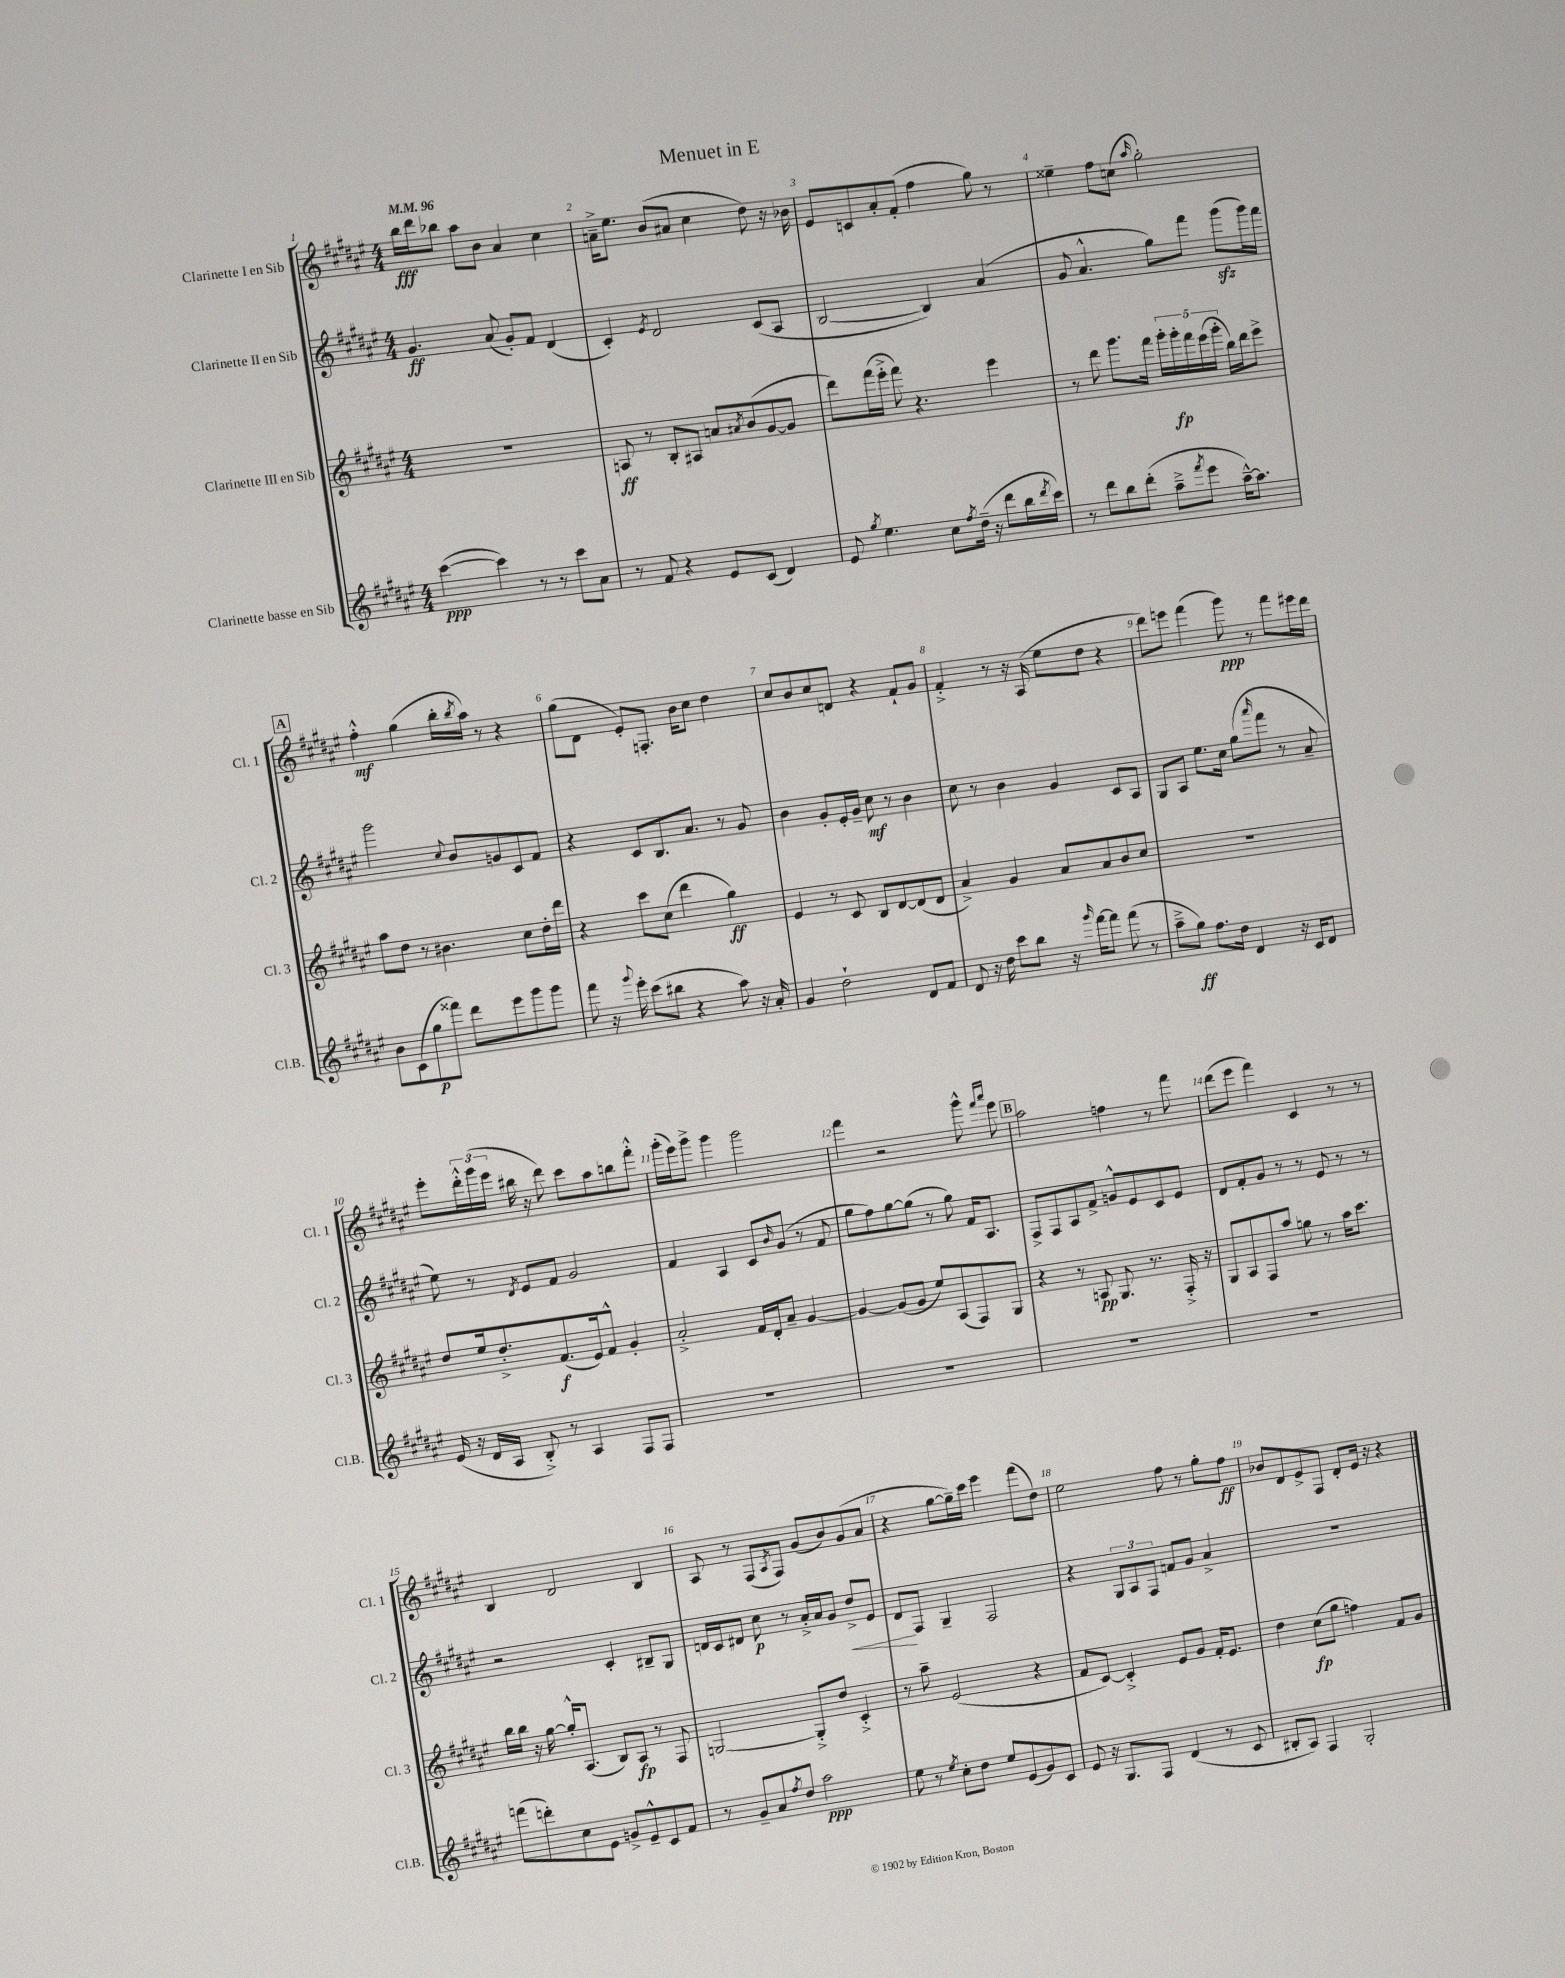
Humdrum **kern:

**kern	**dynam	**kern	**dynam	**kern	**dynam	**kern	**dynam
*part4	*part4	*part3	*part3	*part2	*part2	*part1	*part1
*staff4	*staff4	*staff3	*staff3	*staff2	*staff2	*staff1	*staff1
*I"Clarinette basse en Sib	*	*I"Clarinette III en Sib	*	*I"Clarinette II en Sib	*	*I"Clarinette I en Sib	*
*I'Cl.B.	*	*I'Cl. 3	*	*I'Cl. 2	*	*I'Cl. 1	*
*clefG2	*	*clefG2	*	*clefG2	*	*clefG2	*
*k[f#c#g#d#a#e#]	*	*k[f#c#g#d#a#e#]	*	*k[f#c#g#d#a#e#]	*	*k[f#c#g#d#a#e#]	*
*M4/4	*	*M4/4	*	*M4/4	*	*M4/4	*
*MM96	*	*MM96	*	*MM96	*	*MM96	*
=1	=1	=1	=1	=1	=1	=1	=1
([4ccc#\	ppp	1r	.	4.g#/	ff	16bb\LL	fff
.	.	.	.	.	.	16ddd#\J	.
.	.	.	.	.	.	8bb-X\J	.
4ccc#\])	.	.	.	.	.	8aa#\L	.
.	.	.	.	(8a#/	.	8b\J	.
8r	.	.	.	8g#'/L)	.	4a#/	.
8r	.	.	.	8f#/J	.	.	.
8ccc#\L	.	.	.	(4d#/	.	4cc#\	.
8a#\J	.	.	.	.	.	.	.
=2	=2	=2	=2	=2	=2	=2	=2
8r	.	8An/	ff	4c#'/)	.	16an~^\KL	.
.	.	.	.	.	.	8.ee#\J	.
8f#/	.	8r	.	.	.	.	.
.	.	.	.	8qe#/	.	.	.
4r	.	8B'/L	.	2d#/	.	(8b/L	.
.	.	8A#X/J	.	.	.	8a#X/J	.
8e#/L	.	8an/L	.	.	.	4cc#\	.
.	.	8qa#X/	.	.	.	.	.
(8c#/J	.	(8b/	.	.	.	.	.
4d#/)	.	[8g#/	.	(8c#/L	.	8dd#\)	.
.	.	8g#/J]	.	8A#/J	.	16r	.
.	.	.	.	.	.	16b-X\	.
=3	=3	=3	=3	=3	=3	=3	=3
8e#/	.	8ddd#\L)	.	[2B/	.	8e#/L	.
8qgg#/	.	.	.	.	.	.	.
4.ee#\	.	(16fff#\L	.	.	.	8cn/	.
.	.	16eee#'^\JJ	.	.	.	.	.
.	.	8fff#\)	.	.	.	8a#'/	.
.	.	4.r	.	.	.	(8f#'/J	.
8cc#\L	.	.	.	4B/])	.	4ff#\	.
8qff#/	.	.	.	.	.	.	.
(16dd#~\Jk	.	.	.	.	.	.	.
16r	.	.	.	.	.	.	.
8ddd#\L	.	4eee#\	.	(4a#/	.	8gg#\)	.
16bb\L	.	.	.	.	.	8r	.
8qddd#/	.	.	.	.	.	.	.
16ccc#\JJ)	.	.	.	.	.	.	.
=4	=4	=4	=4	=4	=4	=4	=4
8r	.	8r	.	8g#/	.	4ee##X~\	.
8ddd#\L	.	8ddd#\	.	4.a#^^/	.	.	.
8bb\	.	8.ggg#\L	.	.	.	8ff#\L	.
(8ddd#'\J	.	.	.	.	.	(8ccn\J	.
.	.	16fff#\Jk	.	.	.	.	.
.	.	.	.	.	.	16qqaa#/	.
8aa#~^\L	.	20ggg#'\LL	.	8gg#\L)	.	2gg#'\)	.
.	.	20ggg#'\	fp	.	.	.	.
.	.	20fff#\	.	.	.	.	.
8qfff#/	.	.	.	.	.	.	.
8eee#\J	.	.	.	8fff#\J	.	.	.
.	.	(20eee#\	.	.	.	.	.
.	.	20ggg#'\JJ	.	.	.	.	.
[16aa#~^^\KL)	.	16bb\LL)	.	(8ggg#zz\L	.	.	.
8.aa#\J]	.	16ddd#\J	.	.	.	.	.
.	.	8eee#^\J	.	16ggg#\L)	.	.	.
.	.	.	.	16fff#\JJ	.	.	.
!!LO:LB:g=z
!!LO:REH:place=s1:t=A
=5	=5	=5	=5	=5	=5	=5	=5
8b\L	.	8aa#\L	.	2ggg#\	.	4ff#'^^\	mf
(8c#\	.	8dd#\J	.	.	.	.	.
8gg#\	p	8r	.	.	.	(4gg#\	.
8fff##X\J)	.	4.b#X\	.	.	.	.	.
.	.	.	.	8qqcc#/	.	.	.
8ddd#\L	.	.	.	8b/L	.	16bb'\LL	.
.	.	.	.	.	.	8qbb/	.
.	.	.	.	.	.	16aa#\JJ)	.
8eee#\	.	.	.	8gn/	.	8r	.
8ggg#\	.	8cc#\L	.	8c#/	.	4r	.
8ggg#\J	.	16dd#'\L	.	8f#/J	.	.	.
.	.	16ddd#\JJ	.	.	.	.	.
=6	=6	=6	=6	=6	=6	=6	=6
8fff#\	.	4r	.	4r	.	(8gg#\L	.
16r	.	.	.	.	.	8d#\J	.
8qqggg#/	.	.	.	.	.	.	.
16eee#'\	.	.	.	.	.	.	.
(8ccc#\L	.	8ccc#\L	.	8c#/L	.	8e#'/L)	.
8bb#X\J	.	(8cc#\J	.	8.B/	.	8.Fn'/J	.
4r	.	4ddd#\	.	.	.	.	.
.	.	.	.	8.a#/J	.	16b\KL	.
.	.	.	.	.	.	8cc#\J	.
8aa#\)	.	4gg#\)	ff	8r	.	4dd#\	.
16r	.	.	.	8g#/	.	.	.
16a#'/	.	.	.	.	.	.	.
=7	=7	=7	=7	=7	=7	=7	=7
4g#/	.	4e#/	.	4b\	.	8cc#/L	.
.	.	.	.	.	.	8b/	.
2dd#`\	.	8r	.	8g#'/L	.	8cc#/	.
.	.	8c#/	.	16e#'/L	.	8dn/J	.
.	.	.	.	16g#~/JJ	.	.	.
.	.	8B/L	.	8cc#\	mf	4r	.
.	.	[8d#/	.	8r	.	.	.
8d#/L	.	(8d#/]	.	4b\	.	8f#`/L	.
8f#/J	.	8d#/J	.	.	.	8g#/J	.
=8	=8	=8	=8	=8	=8	=8	=8
8d#/	.	4a#^/)	.	8cc#\	.	4f#'^/	.
16r	.	.	.	8r	.	.	.
16dd#\	.	.	.	.	.	.	.
8ccc#\L	.	4g#/	.	4b\	.	8r	.
8bb\J	.	.	.	.	.	16r	.
.	.	.	.	.	.	(16A#/	.
16r	.	8a#/L	.	4g#/	.	8ee#\L	.
16qqggg#/	.	.	.	.	.	.	.
[16fff#\KL	.	.	.	.	.	.	.
8fff#\J]	.	8a#/	.	.	.	8dd#\J	.
(8fff#\	.	8b/	.	8c#/L	.	4r	.
8r	.	8cc#/J	.	8A#/J	.	.	.
=9	=9	=9	=9	=9	=9	=9	=9
8aa#~^\L	.	1r	.	8G#/L	.	8ddd#\L)	.
8gg#\J)	ff	.	.	8A#/J	.	8eeen\J	.
8.ff#\L	.	.	.	8.ee#\L	.	(4fff#\	.
16dd#\Jk	.	.	.	16cc#\Jk	.	.	.
4d#/	.	.	.	(8gg#\L	.	8ggg#\)	ppp
.	.	.	.	16qqaaa#/	.	.	.
.	.	.	.	8fff#\J	.	8r	.
16r	.	.	.	8r	.	8fff#\L	.
16c#/KL	.	.	.	.	.	.	.
8d#/J	.	.	.	8a#~/	.	16eee#X\L	.
.	.	.	.	.	.	16ddd#\JJ	.
!!LO:LB:g=z
=10	=10	=10	=10	=10	=10	=10	=10
(16e#/	.	8dd#/L	.	8ee#\)	.	8eee#'\L	.
16r	.	.	.	.	.	.	.
16d#/LL	.	16ee#/k	.	8r	.	24ddd#'^^\L	.
.	.	.	.	.	.	(24ggg#\	.
16A#/JJ	.	8.dd#'^/	.	.	.	.	.
.	.	.	.	.	.	24eee#\JJ	.
.	.	.	.	8qd#/	.	.	.
8B'^/)	.	.	.	8e#/L	.	16bb#X\	.
.	.	.	.	.	.	16r	.
8r	.	(8.f#/	f	8f#/J	.	8ddd#\)	.
4A#/	.	.	.	2g#/	.	8ccc#\L	.
.	.	16e#/k)	.	.	.	.	.
.	.	8f#^^/J	.	.	.	8aa#\	.
8F#/L	.	4g#'/	.	.	.	8bbn\	.
8F#/J	.	.	.	.	.	8fff#'^^\J	.
=11	=11	=11	=11	=11	=11	=11	=11
1r	.	2a#'^/	.	4f#/	.	(16ggg#'\LL	.
.	.	.	.	.	.	16eee#\J)	.
.	.	.	.	.	.	8ggg#^\J	.
.	.	.	.	4A#/	.	4ggg#\	.
.	.	16f#/LL	.	8c#/L	.	2ggg#\	.
.	.	16d#'/J	.	.	.	.	.
.	.	.	.	16qqb/	.	.	.
.	.	8a#~/J	.	(8g#/J	.	.	.
.	.	[4g#/	.	8r	.	.	.
.	.	.	.	8f#/	.	.	.
=12	=12	=12	=12	=12	=12	=12	=12
1r	.	4g#/_	.	8gg#\L	.	4fff#\	.
.	.	.	.	8ff#\)	.	.	.
.	.	(8g#/L]	.	[8gg#\	.	2r	.
.	.	8g#/J	.	(8gg#\J]	.	.	.
.	.	8ee#/L)	.	8r	.	.	.
.	.	(8A#/	.	8gg#\)	.	.	.
.	.	8F#/)	.	16f#/KL	.	8ggg#^^\	.
.	.	.	.	8.A#/J	.	.	.
.	.	.	.	.	.	16qqfff#/LL	.
.	.	.	.	.	.	16qqaaa#/JJ	.
.	.	8G#/J	.	.	.	8eee#\	.
!!LO:REH:place=s1:t=B
=13	=13	=13	=13	=13	=13	=13	=13
1r	.	4r	.	8F#^/L	.	2aa#\	.
.	.	.	.	8F#/	.	.	.
.	.	8r	.	8A#/	.	.	.
.	.	8An/	pp	8f#^/J	.	.	.
.	.	8.G#/	.	8gn^^/L	.	4ffn\	.
.	.	.	.	8e#/	.	.	.
.	.	8.r	.	.	.	.	.
.	.	.	.	8c#/	.	8r	.
.	.	16F#'^/	.	8e#/J	.	8fff#\	.
.	.	16r	.	.	.	.	.
=14	=14	=14	=14	=14	=14	=14	=14
1r	.	8G#/L	.	8d#/L	.	(8ddd#\L	.
.	.	8A#/	.	8f#'/	.	8eee#\J	.
.	.	8F#/	.	8g#/J	.	4fff#\)	.
.	.	8aa#/J	.	8r	.	.	.
.	.	8ggn\	.	8r	.	4c#/	.
.	.	8r	.	8e#/	.	.	.
.	.	16aa#\KL	.	8r	.	8r	.
.	.	8.ccc#\J	.	.	.	.	.
.	.	.	.	8r	.	8r	.
!!LO:LB:g=z
=15	=15	=15	=15	=15	=15	=15	=15
(8fffn\L	.	16bb\LL	.	2r	.	4B/	.
.	.	16bb\JJ	.	.	.	.	.
8dddn'\)	.	16r	.	.	.	.	.
.	.	[16gg#\	.	.	.	.	.
8cc#\	.	16gg#'^^/KL]	.	.	.	2d#/	.
.	.	(8.A#/J	.	.	.	.	.
8e#\J	.	.	.	.	.	.	.
8gn^/L	.	8B/L)	.	4c#'/	.	.	.
8e#~^^/	.	8A#/J	fp	.	.	.	.
8c#/	.	8r	.	8B#X~/L	.	4B/	.
8f#/J	.	8F#/	.	8G#/J	.	.	.
=16	=16	=16	=16	=16	=16	=16	=16
8r	.	[2Gn/	.	16dn/LL	.	8A#/	.
.	.	.	.	16c#/J	.	.	.
8g#~/L	.	.	.	8d#X/J	.	8r	.
8a#/	.	.	.	8cc#\	p	(8F#/L	.
8qff#/	.	.	.	.	.	8qA#/	.
8dd#/J	.	.	.	8r	.	8F#/J)	.
2aa#\	ppp	8G'^/L]	.	16a#'^/LL	.	(8g#/L	.
.	.	.	.	16a#/J	.	.	.
.	.	8dd#/J	.	8g#/J	.	8b/)	.
!	!	!	!	!	!LO:HP:b	!	!
.	.	4c#'^/	.	8dd#^/L	<	(8g#/	.
.	.	.	.	8e#/J	.	8a#/J	.
=17	=17	=17	=17	=17	=17	=17	=17
8ee#\	.	8r	.	8d#/L	.	4r	.
8r	.	8aa#~\	.	8F#/J	[	.	.
8qee#/	.	.	.	.	.	.	.
8cc#'\L	.	(2e#/	.	4G#~/	.	[8gg#\L	.
8dd#\J	.	.	.	.	.	16gg#~\L])	.
.	.	.	.	.	.	16ccc#\JJ	.
8ee#/L	.	.	.	2F#/	.	4eee#\	.
(8e#/	.	.	.	.	.	.	.
8g#/)	.	4r	.	.	.	(8fff#\L	.
8c#/J	.	.	.	.	.	8dd#\J)	.
=18	=18	=18	=18	=18	=18	=18	=18
8e#/	.	8f#/L	.	4r	.	2ee#\	.
16r	.	[8c#/J)	.	.	.	.	.
8.G#/L	.	.	.	.	.	.	.
.	.	4c#'^/]	.	12G#/L	.	.	.
.	.	.	.	12A#/	.	.	.
8F#/J	.	.	.	.	.	.	.
.	.	.	.	12F#/J	.	.	.
(4d#/	.	8e#/L	.	8fn/L	.	8ff#\	.
.	.	8g#/J	.	8g#/J	.	8r	.
8r	.	16f#'/KL	.	4a#^/	.	8gg#'\L	.
.	.	8.e#/J	.	.	.	.	.
8c#/	.	.	.	.	.	8ff#\J	ff
=19	=19	=19	=19	=19	=19	=19	=19
8B#X'/L	.	4dd#\	.	1r	.	8b-X/L	.
8A#/J)	.	.	.	.	.	8d#/	.
4F#/	.	(8cc#\L	fp	.	.	8e#^/	.
.	.	8gg#\J	.	.	.	8F#/J	.
2G#'/	.	4ffn\)	.	.	.	8d#'/L	.
.	.	.	.	.	.	16e#/Jk	.
.	.	.	.	.	.	16r	.
.	.	8f#/L	.	.	.	4r	.
.	.	8g#/J	.	.	.	.	.
==	==	==	==	==	==	==	==
*-	*-	*-	*-	*-	*-	*-	*-
